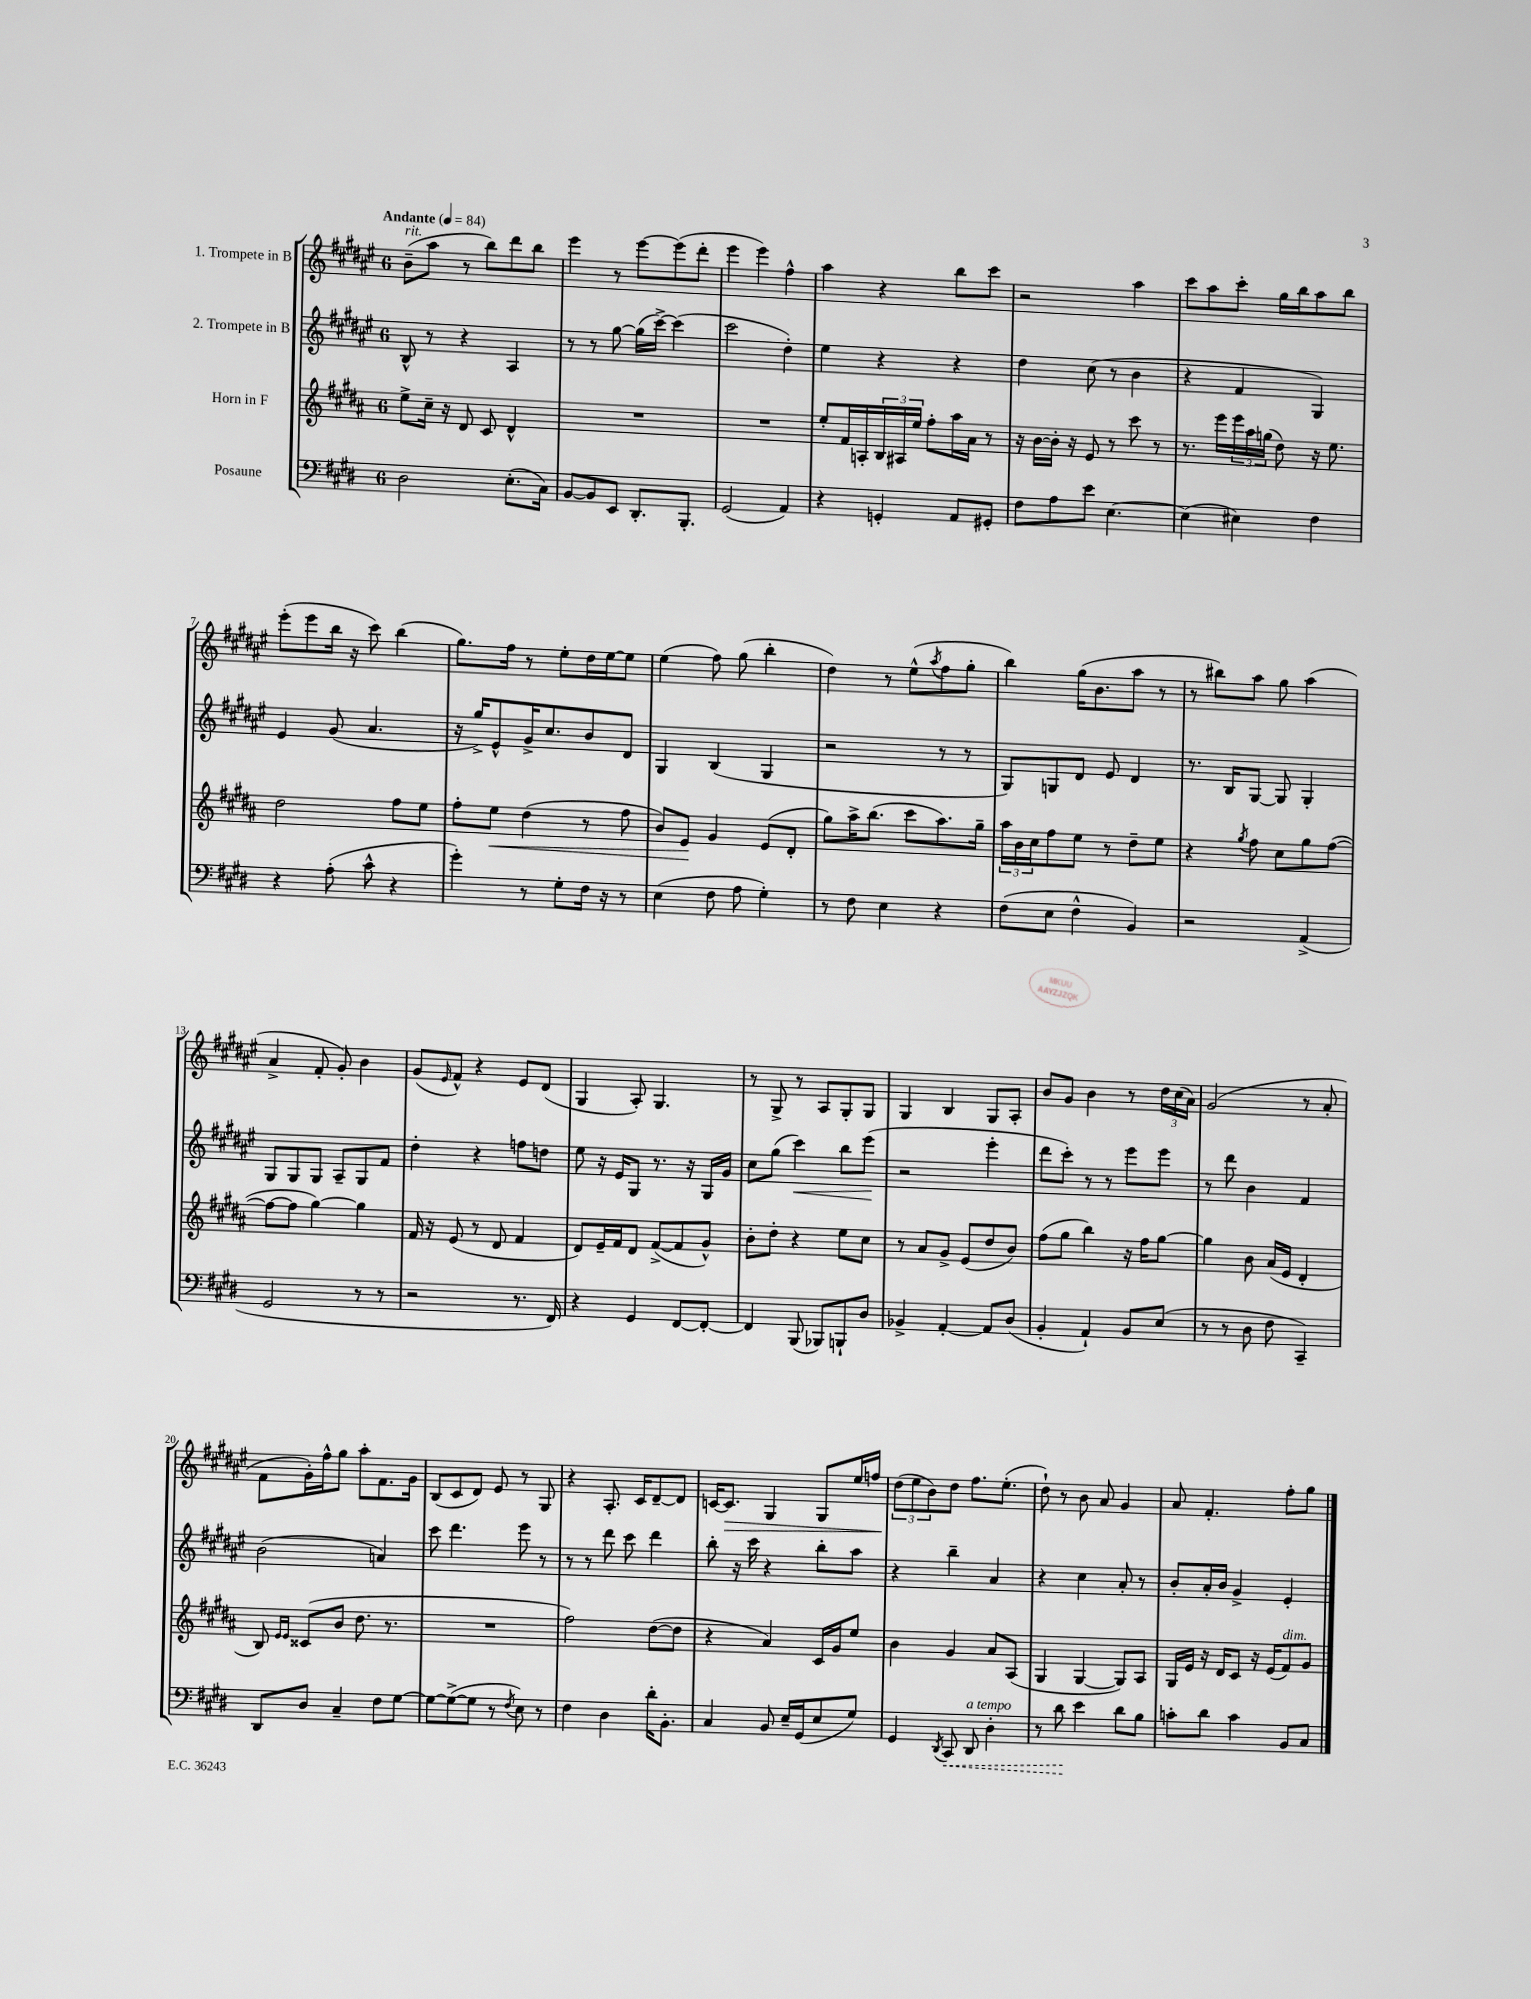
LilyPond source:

<<
\new StaffGroup <<
\new Staff = "s0" \with { instrumentName = "1. Trompete in B" } {
    \clef treble \key fis \major \once \override Staff.TimeSignature.style = #'single-digit \time 6/8 \tempo "Andante" 4 = 84
    b'8--^\markup { \italic "rit." }( ais''8 r8 b''8) dis'''8 b''8 |
    eis'''4 r8 eis'''8~ eis'''8( dis'''8-. |
    eis'''4 eis'''4) fis''4-^ |
    ais''4 r4 b''8 cis'''8 |
    r2 ais''4 |
    cis'''8 ais''8 cis'''8-. gis''16 b''16 ais''8 b''8 |
    eis'''8-.( eis'''8 b''16 r16 cis'''8) b''4( |
    gis''8.) fis''16 r8 eis''8-. dis''16 eis''16~ eis''8 |
    eis''4( fis''8) gis''8( b''4-. |
    dis''4) r8 eis''8-^( \acciaccatura { ais''8 } fis''8 gis''8-. |
    b''4) gis''16( b'8. ais''8 r8 |
    r8 bis''8) ais''8 gis''8 ais''4( |
    ais'4-> fis'8-. gis'8-.) b'4 |
    gis'8( \grace { eis'16 } fis'8-^) r4 eis'8 dis'8( |
    gis4 ais8-.) gis4. |
    r8 gis8-> r8 ais8 gis8-. gis8 |
    gis4 b4 gis8 ais8-. |
    b'8 gis'8 b'4 r8 \tuplet 3/2 { dis''16 cis''16( ais'16) } |
    gis'2( r8 ais'8-. |
    fis'8 gis'16-.) fis''16-^ gis''8 ais''8-. fis'8. gis'16 |
    b8( cis'8 dis'8) eis'8 r8 gis8 |
    r4 ais8.-. cis'16 dis'8~-- dis'8 |
    c'16~ c'8.\> gis4 gis8 eis''16 f''16 |
    \tuplet 3/2 { dis''8\!( eis''8 b'8) } dis''8 fis''8. eis''8.-.( |
    dis''8-!) r8 b'8 ais'8 gis'4 |
    ais'8 fis'4.-. fis''8-. gis''8 \bar "|." |
}
\new Staff = "s1" \with { instrumentName = "2. Trompete in B" } {
    \clef treble \key fis \major \once \override Staff.TimeSignature.style = #'single-digit \time 6/8
    b8-^ r8 r4 ais4 |
    r8 r8 gis''8~ gis''16( cis'''16~->) cis'''4( |
    cis'''2 dis''4-.) |
    eis''4 r4 r4 |
    dis''4 cis''8( r8 b'4 |
    r4 fis'4 gis4) |
    eis'4 gis'8( ais'4. |
    r16 gis''16->) eis'8-^ gis'16-> cis''8. b'8 dis'8 |
    gis4 b4( gis4 |
    r2 r8 r8 |
    gis8) g8 dis'8 eis'8 dis'4 |
    r8. b16 gis8~ gis8 gis4-. |
    gis8 gis8 gis8 ais8-- gis8 fis'8 |
    dis''4-. r4 f''8 d''8 |
    eis''8 r16 eis'16 gis8 r8. r16 gis16 gis'16 |
    cis''8 gis''8( cis'''4\<) b''8 eis'''8\!( |
    r2 eis'''4-. |
    dis'''8 cis'''8-.) r8 r8 eis'''8 eis'''8 |
    r8 dis'''8 b'4 fis'4 |
    b'2( a'4) |
    cis'''8 dis'''4. eis'''8 r8 |
    r8 r8 dis'''8 cis'''8 dis'''4 |
    b''8-. r16 cis'''16 r4 b''8-. ais''8 |
    r4 b''4-- ais'4 |
    r4 cis''4 ais'8-. r8 |
    b'8-. ais'16-. b'16 gis'4-> eis'4-. \bar "|." |
}
\new Staff = "s2" \with { instrumentName = "Horn in F" } {
    \clef treble \key b \major \once \override Staff.TimeSignature.style = #'single-digit \time 6/8
    e''8-> cis''16-- r16 dis'8 cis'8 dis'4-^ |
    R2. |
    R2. |
    e''8-. fis'16 a16-. \tuplet 3/2 { b16 ais16 e''16 } fis''8-. ais''16 ais'16 r8 |
    r16 b'16~ b'16-. r16 e'8 r8 cis'''8 r8 |
    r8. e'''16 \tuplet 3/2 { e'''16 ais''16 g''16( } dis''8) r16 e''8. |
    dis''2 fis''8 e''8 |
    fis''8-. e''8\< dis''4( r8 fis''8 |
    b'8) e'8\! gis'4 e'8( dis'8-. |
    gis''8) ais''16-> b''8.( cis'''8 ais''8.) gis''16-- |
    \tuplet 3/2 { ais''16 b'16 cis''16 } fis''8 e''8 r8 dis''8-- e''8 |
    r4 \acciaccatura { gis''8 } fis''8 cis''8 gis''8 fis''8~( |
    fis''8~ fis''8 gis''4~) gis''4 |
    fis'16 r16 e'8( r8 dis'8 fis'4 |
    dis'8) e'16-- fis'16 dis'8 fis'8~->( fis'8 gis'8-^) |
    b'8-. dis''8-. r4 e''8 cis''8 |
    r8 ais'8 gis'8-> e'8( dis''8 b'8) |
    fis''8( gis''8 b''4) r16 fis''16 gis''8~ |
    gis''4 b'8 ais'16( e'16 dis'4-. |
    b8) \grace { e'16 e'16 } cisis'8( b'8 dis''8. r8. |
    R2. |
    fis''2) dis''8~( dis''8 |
    r4 ais'4) cis'16 gis'16 e''8 |
    b'4 gis'4 ais'8 ais8( |
    gis4 gis4~ gis8) ais8 |
    gis16 e'16 r16 dis'16 cis'8 r16 e'16( fis'8^\markup { \italic "dim." }) gis'8 \bar "|." |
}
\new Staff = "s3" \with { instrumentName = "Posaune" } {
    \clef bass \key e \major \once \override Staff.TimeSignature.style = #'single-digit \time 6/8
    dis2 e8.-.( cis16) |
    b,8~ b,8 e,8 dis,8.-. b,,8.-. |
    gis,2( a,4) |
    r4 g,4-. a,8 gis,8-. |
    fis8 a8 e'8 e4.~ |
    e4( eis4) fis4 |
    r4 a8-.( cis'8-^ r4 |
    gis'4-.) r8 gis8-. fis16 r16 r8 |
    e4( fis8 a8 gis4-.) |
    r8 fis8 e4 r4 |
    fis8( e8 fis4-^ b,4) |
    r2 a,4->( |
    gis,2 r8 r8 |
    r2 r8. fis,16) |
    r4 gis,4 fis,8~ fis,8~-. |
    fis,4 b,,8( bes,,8) b,,8-! dis8 |
    bes,4-> a,4~-. a,8 dis8( |
    b,4-. a,4-!) b,8 e8( |
    r8 r8 dis8 fis8 cis,4--) |
    dis,8 dis8 cis4-- fis8 gis8~ |
    gis8~ gis8~->( gis8 r8 \acciaccatura { fis8 } e8) r8 |
    fis4 dis4 dis'16-. b,8.-. |
    cis4 b,8 e16-- gis,16( e8 gis8) |
    gis,4 \acciaccatura { dis,8 } \once \override Hairpin.style = #'dashed-line cis,8\< dis,8^\markup { \italic "a tempo" } dis4-. |
    r8 dis'8\! e'4 dis'8 b8 |
    c'8-. dis'8 c'4 b,8 cis8 \bar "|." |
}
>>
>>
